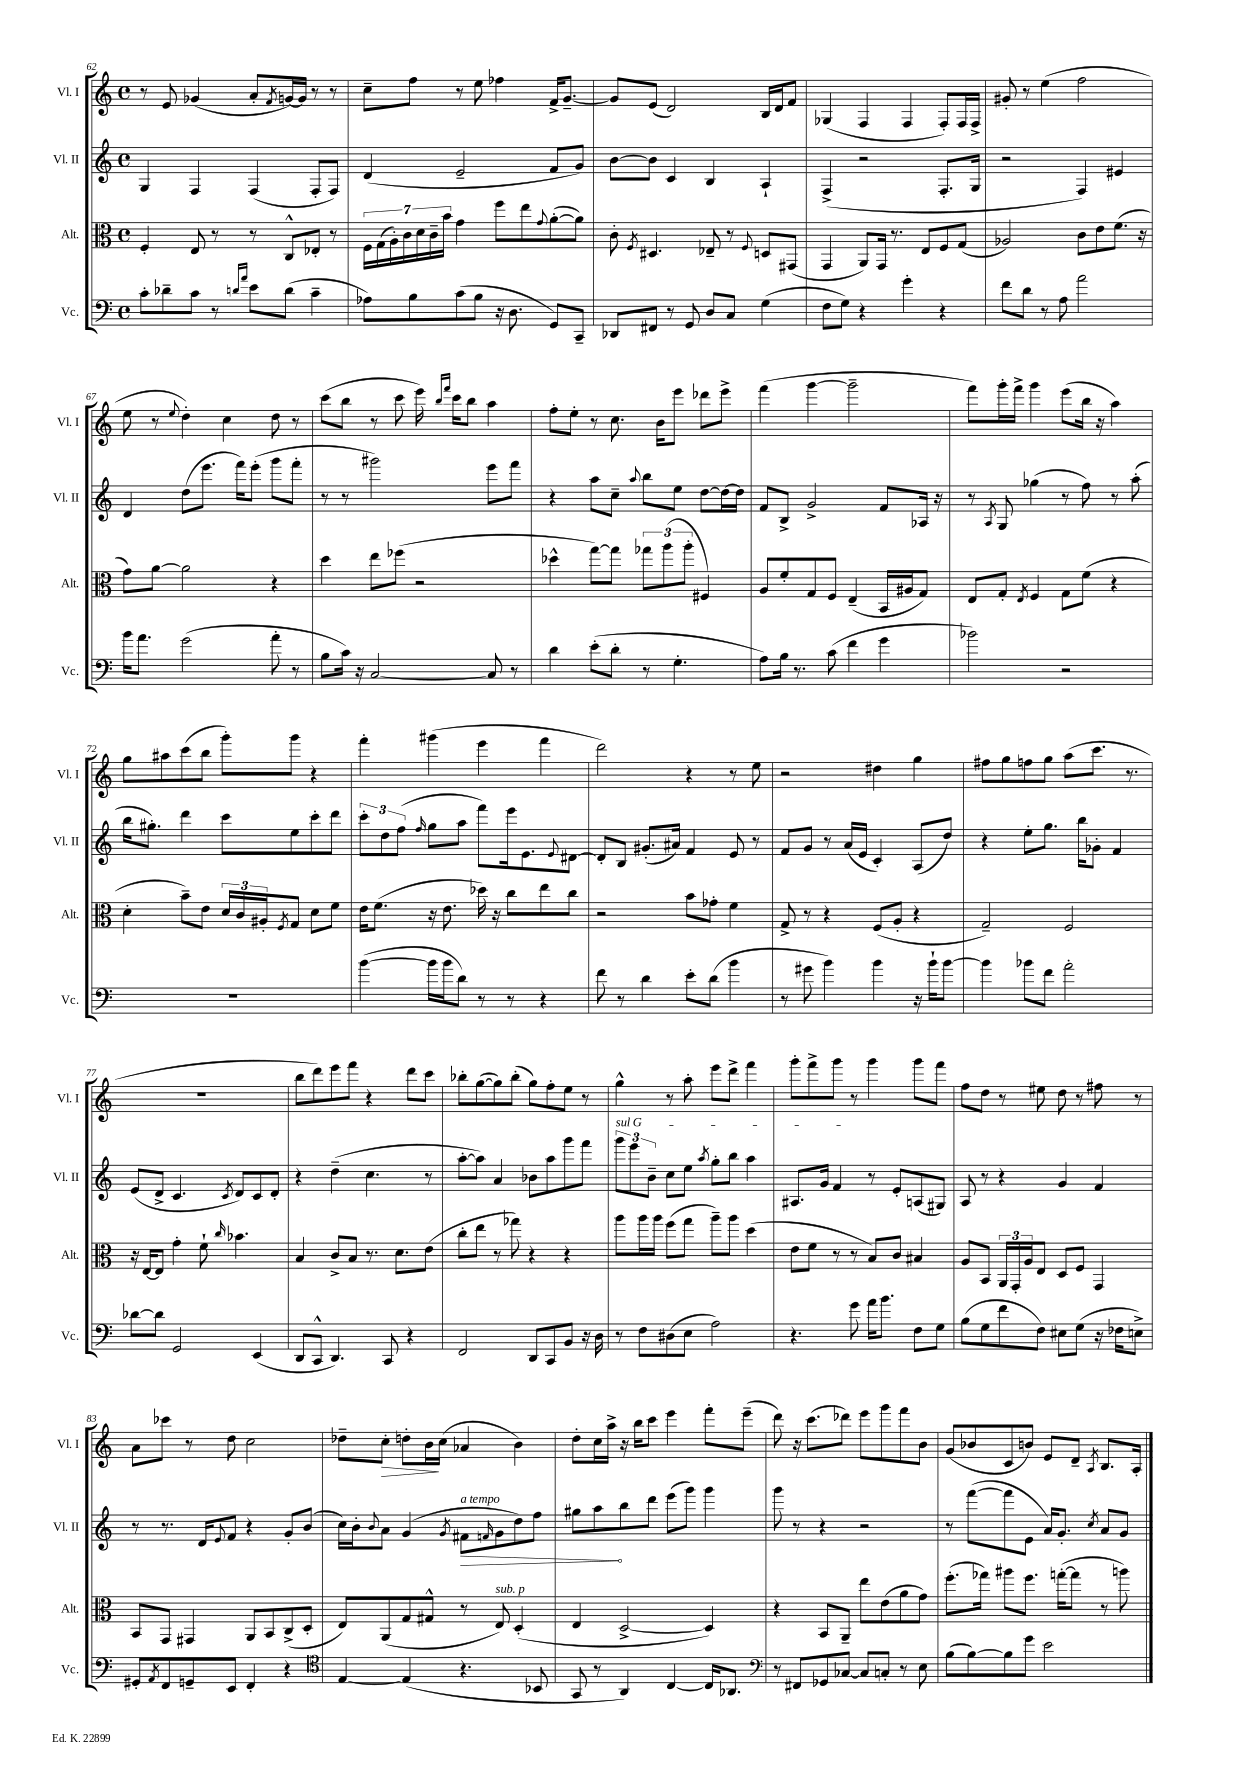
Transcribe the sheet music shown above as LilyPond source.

<<
\new StaffGroup <<
\new Staff = "s0" \with { instrumentName = "Vl. I" shortInstrumentName = "Vl. I" } {
    \clef treble \key c \major \defaultTimeSignature \time 4/4
    r8 e'8 ges'4( a'8-. \acciaccatura { f'8 } g'16~) g'16 r8 r8 |
    c''8-- f''8 r8 e''8 fes''4 f'16-> g'8.~-- |
    g'8 e'8( d'2) b16 d'16 f'8 |
    ges4( f4 f4 f8-.) f16 f16-> |
    gis'8-. r8 e''4( f''2 |
    e''8 r8 \appoggiatura { e''8 } d''4-.) c''4 d''8 r8 |
    c'''8( b''8 r8 c'''8 e'''16) \grace { b''16 f'''16 } c'''16 b''8 a''4 |
    f''8-. e''8-. r8 c''8. b'16 e'''8 des'''8 e'''8-> |
    f'''4( g'''4~ g'''2-- |
    f'''8) g'''16-. f'''16-> g'''4 e'''8( b''16 r16 a''4) |
    g''8 ais''8 c'''8( b''8 g'''8-.) g'''8 r4 |
    f'''4-. gis'''4( e'''4 f'''4 |
    d'''2) r4 r8 e''8 |
    r2 dis''4 g''4 |
    fis''8 g''8 f''8 g''8 a''8( c'''8. r8. |
    R1 |
    b''8 d'''8) e'''8 f'''8 r4 d'''8 c'''8 |
    bes''8-. g''8~( g''8) bes''8-.( g''8) f''8-. e''8 r8 |
    g''4-^ r8 a''8-. e'''8 d'''8-> f'''4 |
    g'''8-. f'''8-> g'''8 r8 g'''4 g'''8 f'''8 |
    f''8 d''8 r8 eis''8 d''8 r8 fis''8 r8 |
    a'8 ces'''8 r8 d''8 c''2 |
    des''8-- c''8-.\> d''8-. b'16\! c''16( aes'4 b'4) |
    d''8-. c''16 a''16-> r16 b''16 c'''8 e'''4 f'''8-. e'''8--( |
    d'''8) r16 c'''8.( des'''8) e'''8 g'''8 f'''8 b'8 |
    g'8( bes'8 c'8 b'8) e'8 d'8-- \acciaccatura { a8 } b8. a16-. \bar "|." |
}
\new Staff = "s1" \with { instrumentName = "Vl. II" shortInstrumentName = "Vl. II" } {
    \clef treble \key c \major \defaultTimeSignature \time 4/4
    g4 f4 f4( f8-. f8) |
    d'4( e'2-- f'8 g'8) |
    b'8~ b'8 c'4 b4 a4-! |
    f4->( r2 f8.-. g16 |
    r2 f4) eis'4 |
    d'4 d''8( e'''8. f'''16) e'''8-.( g'''8 f'''8-. |
    r8 r8 gis'''2) e'''8 f'''8 |
    r4 a''8 c''8-- \appoggiatura { a''8 } b''8 e''8 d''8~ d''16~ d''16 |
    f'8 b8-> g'2-> f'8 aes16 r16 |
    r8 \acciaccatura { a8 } g8 ges''4( r8 f''8) r8 a''8-.( |
    b''16 gis''8.-.) d'''4 c'''8 e''8 c'''8-. d'''8 |
    \tuplet 3/2 { c'''8-. d''8 f''8( } \grace { f''16 } g''8 a''8 f'''8) e'''16 e'8. \appoggiatura { e'8 } dis'8~ |
    dis'8-. b8 gis'8.-.( ais'16) f'4 e'8 r8 |
    f'8 g'8 r8 a'16( e'16 c'4-.) a8( d''8) |
    r4 e''8-. g''8. b''16 ges'8-. f'4 |
    e'8( d'8-> c'4. \acciaccatura { c'8 } d'8) c'8 d'8-. |
    r4 d''4--( c''4. r8 |
    a''8~-. a''8) a'4 bes'8 a''8 g'''8 f'''8 |
    \tuplet 3/2 { \once \override TextSpanner.bound-details.left.text = \markup { \italic "sul G" } g'''8\startTextSpan e'''8 b'8-- } c''8 e''8 \acciaccatura { a''8 } g''8-. b''8 a''4 |
    ais8. g'16 f'4\stopTextSpan r8 e'8-. a8( gis8) |
    a8 r8 r4 g'4 f'4 |
    r8 r8. d'16 \appoggiatura { e'8 } f'8 r4 g'8-. b'8( |
    c''16) b'16-. \appoggiatura { b'8 } a'8 g'4( \acciaccatura { g'8 } \once \override Hairpin.circled-tip = ##t fis'8\>^\markup { \italic "a tempo" } \grace { f'16 } g'8 d''8) f''8 |
    gis''8 a''8\! b''8 d'''8 e'''8( g'''8) g'''4 |
    g'''8 r8 r4 r2 |
    r8 f'''8~( f'''8 e'8 a'16) g'8.-. \acciaccatura { c''8 } a'8 g'8 \bar "|." |
}
\new Staff = "s2" \with { instrumentName = "Alt." shortInstrumentName = "Alt." } {
    \clef alto \key c \major \defaultTimeSignature \time 4/4
    f4-. e8 r8 r8 c8-^ ees8-. r8 |
    \tuplet 7/4 { f16 g16( a16-.) c'16 d'16 c'16-- b'16 } g'4 f''8 e''8 \appoggiatura { g'8 } a'8~-.( a'8) |
    c'8-. \acciaccatura { f8 } dis4. ees8-- r8 \appoggiatura { f8 } d8 gis,8( |
    g,4 a,8) g,16 r8. e8 f8 g8( |
    aes2) c'8 e'8 f'8.( r16 |
    g'8) a'8~ a'2 r4 |
    d''4 e''8 fes''8( r2 |
    des''4-^ g''8~) g''8 \tuplet 3/2 { ges''8 a''8( a''8-. } fis4) |
    a8 f'8-. g8 f8 e4--( b,16 ais16 g8) |
    e8 g8-. \acciaccatura { e8 } f4 g8 f'8( r4 |
    d'4-. b'8--) e'8 \tuplet 3/2 { d'16 c'16 ais16-. } \acciaccatura { f8 } g8 d'8 f'8 |
    e'16 f'8.( r16 e'8. des''16) r16 c''8 e''8 c''8 |
    r2 b'8 ges'8-. f'4 |
    g8-> r8 r4 f8( a8-. r4 |
    g2--) f2 |
    r16 e16~ e8 g'4-. f'8-! \grace { c''16 } bes'4. |
    b4 c'8-> b8 r8. d'8. e'8( |
    c''8-. e''8 r8 ges''8) r4 r4 |
    a''8 a''16 a''16 f''8( g''8 a''8--) a''8 d''4( |
    e'8 f'8 r8 r8 b8) c'8 bis4 |
    a8 b,8 \tuplet 3/2 { a,16 g,16-. a16 } e8 d8 f8 g,4 |
    b,8 g,8 gis,4 a,8 b,8 c8->( d8-. |
    e8) a,8( g8 gis8-^ r8 e8^\markup { \italic "sub. p" }) d4-.( |
    e4 d2~-> d4) |
    r4 b,8 a,8-- e''8 e'8( a'8 g'8) |
    f''8.-.( ges''16) ais''8 f''8. g''16~-.( g''8 r8 a''8) \bar "|." |
}
\new Staff = "s3" \with { instrumentName = "Vc." shortInstrumentName = "Vc." } {
    \clef bass \key c \major \defaultTimeSignature \time 4/4
    c'8-. des'8-- c'8 r8 \grace { d'16 a'16 } e'8 d'8( c'4-- |
    aes8) b8 c'8( b8 r16 d8. g,8) c,8-- |
    des,8 fis,8 r8 g,8 d8 c8 g4( |
    f8 g8) r4 g'4-. r4 |
    f'8 d'8 r8 a8 a'2 |
    b'16 a'8. g'2( a'8-. r8 |
    b8 c'16) r16 c2~ c8 r8 |
    d'4 e'8-.( d'8-. r8 g4.-. |
    a8) b16 r8. c'8( f'4 g'4 |
    bes'2) r2 |
    R1 |
    b'4~( b'16 b'16 d'8) r8 r8 r4 |
    f'8 r8 d'4 e'8-. d'8( b'4 |
    r8 gis'8 b'4) b'4 r16 b'16-! b'8~ |
    b'4 bes'8 f'8 a'2-. |
    des'8~ des'8 g,2 e,4( |
    d,8 c,8-^ d,4.) c,8 r4 |
    f,2 d,8 c,8 b,8 r16 d16 |
    r8 f8 dis8( e8 a2) |
    r4. g'8 a'16 b'8. f8 g8 |
    b8( g8 f'8 f8) eis8 g8( r16 fes16 e8->) |
    gis,8-. \acciaccatura { a,8 } f,8 g,8-- e,8 f,4-. r4 |
    \clef tenor e4~ e4( r4. bes,8 |
    g,8 r8 a,4) c4~ c16 aes,8. |
    \clef bass r8 fis,8 ges,8 ces8~ ces8 c8-. r8 e8 |
    b8( b8~) b8 g'8 e'2 \bar "|." |
}
>>
>>
\layout { \context { \Score currentBarNumber = #62 } }
